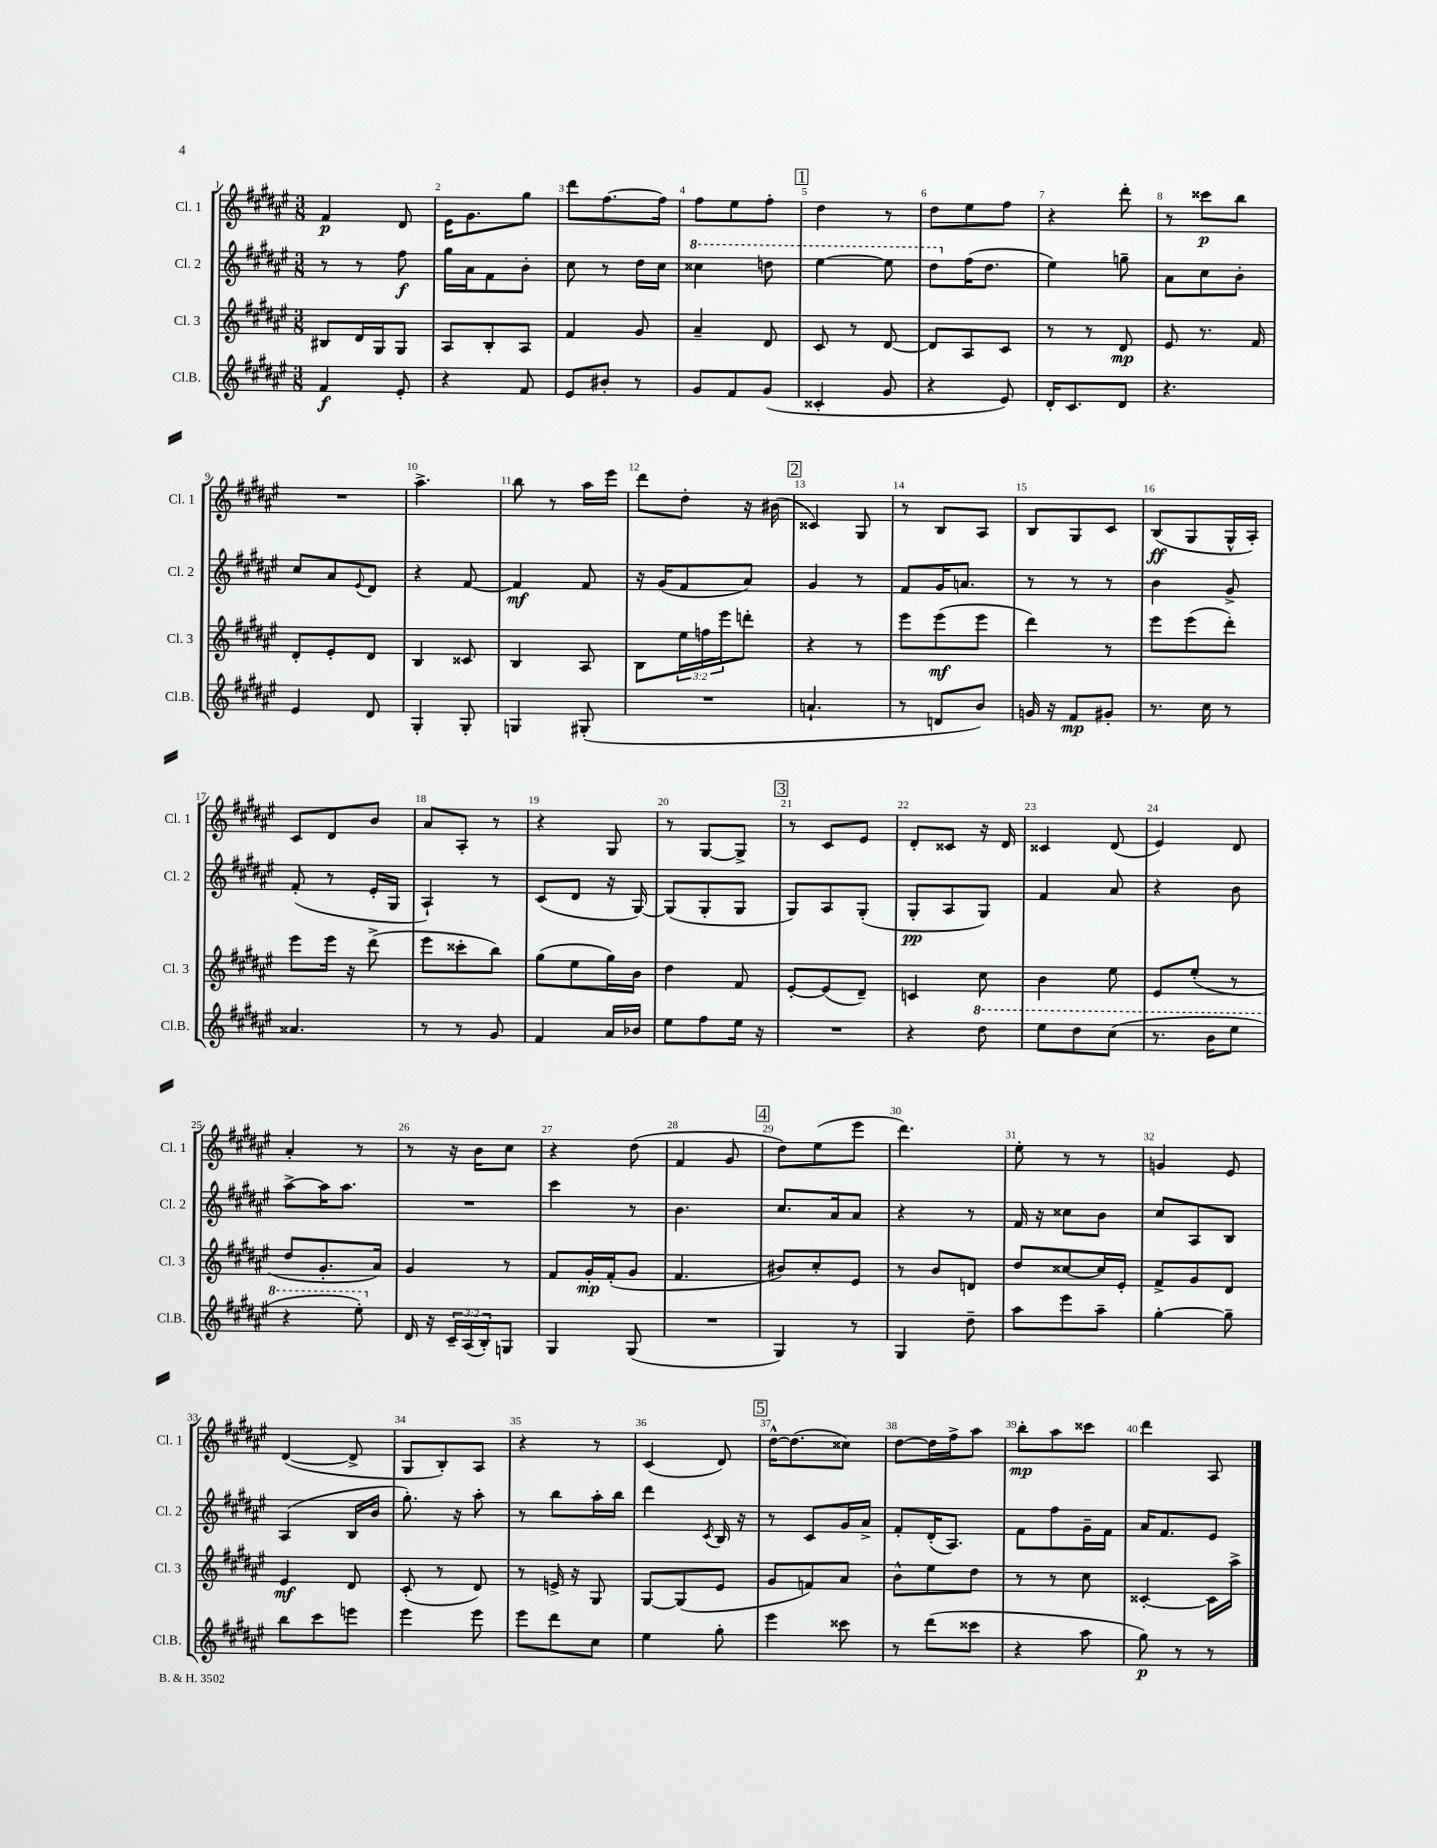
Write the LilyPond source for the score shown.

<<
\new StaffGroup <<
\new Staff = "s0" \with { instrumentName = "Cl. 1" shortInstrumentName = "Cl. 1" } {
    \clef treble \key fis \major \numericTimeSignature \time 3/8
    fis'4\p dis'8 |
    eis'16 gis'8. gis''8 |
    dis'''8 fis''8.~ fis''16 |
    fis''8 eis''8 fis''8-. |
    \mark \markup { \box "1" } dis''4 r8 |
    dis''8 eis''8 fis''8 |
    r4 dis'''8-. |
    r8 cisis'''8\p b''8 |
    R4. |
    ais''4.-> |
    b''8 r8 ais''16 eis'''16 |
    dis'''8 dis''8-. r16 bis'16( |
    \mark \markup { \box "2" } cisis'4) gis8 |
    r8 b8 ais8 |
    b8 gis8 cis'8 |
    b8\ff( gis8 gis16-^ ais16-.) |
    cis'8 dis'8 b'8 |
    ais'8 ais8-. r8 |
    r4 gis8 |
    r8 gis8~ gis8-> |
    \mark \markup { \box "3" } r8 cis'8 eis'8 |
    dis'8-. cisis'8 r16 dis'16 |
    cisis'4 dis'8( |
    eis'4) dis'8 |
    ais'4-. r8 |
    r8 r16 b'16 cis''8 |
    r4 dis''8( |
    fis'4 gis'8 |
    \mark \markup { \box "4" } dis''8) eis''8( eis'''8 |
    dis'''4.) |
    eis''8-. r8 r8 |
    g'4 eis'8 |
    dis'4~( dis'8-> |
    gis8 b8-.) ais8 |
    r4 r8 |
    cis'4( dis'8) |
    \mark \markup { \box "5" } dis''16~-^ dis''8.( cisis''8) |
    dis''8~ dis''16 fis''16-> ais''8 |
    b''8-.\mp ais''8 cisis'''8 |
    dis'''4 ais8 \bar "|." |
}
\new Staff = "s1" \with { instrumentName = "Cl. 2" shortInstrumentName = "Cl. 2" } {
    \clef treble \key fis \major \numericTimeSignature \time 3/8
    r8 r8 fis''8\f |
    gis''16 ais'16 fis'8 b'8-. |
    cis''8 r8 dis''16 cis''16 |
    \ottava #1 cisis'''4 d'''8 |
    \mark \markup { \box "1" } eis'''4~ eis'''8 |
    dis'''8 \ottava #0 fis''16( dis''8. |
    eis''4) g''8-- |
    ais'8 cis''8 b'8-. |
    cis''8 ais'8 \appoggiatura { eis'8 } dis'8 |
    r4 fis'8~ |
    fis'4\mf fis'8 |
    r16 gis'16( fis'8 ais'8) |
    \mark \markup { \box "2" } gis'4 r8 |
    fis'8 gis'16 a'8. |
    r8 r8 r8 |
    b'4 gis'8-> |
    fis'8-.( r8 eis'16-. gis16 |
    ais4-!) r8 |
    cis'8( dis'8 r16 gis16~) |
    gis8( gis8-. gis8 |
    \mark \markup { \box "3" } gis8) ais8 gis8-.( |
    gis8-.\pp ais8 gis8) |
    fis'4 ais'8 |
    r4 b'8 |
    ais''8~-> ais''16 ais''8. |
    R4. |
    cis'''4 r8 |
    b'4. |
    \mark \markup { \box "4" } cis''8. ais'16 ais'8 |
    r4 r8 |
    fis'16 r16 cisis''8 b'8 |
    cis''8 ais8 b8 |
    ais4( b16 b'16 |
    gis''8.-.) r16 ais''8-. |
    r8 b''8 ais''16-. b''16 |
    dis'''4 \acciaccatura { cis'8 } b16 r16 |
    \mark \markup { \box "5" } r8 cis'8 gis'16 ais'16-> |
    fis'8-. dis'16-.( ais8.) |
    fis'8 fis''8 gis'16-- fis'16 |
    ais'16 fis'8. eis'8 \bar "|." |
}
\new Staff = "s2" \with { instrumentName = "Cl. 3" shortInstrumentName = "Cl. 3" } {
    \clef treble \key fis \major \numericTimeSignature \time 3/8 \override Staff.TupletNumber.text = #tuplet-number::calc-fraction-text
    bis8 dis'16 gis16 gis8 |
    ais8 b8-. ais8 |
    fis'4 gis'8 |
    ais'4-- dis'8 |
    \mark \markup { \box "1" } cis'8 r8 dis'8~ |
    dis'8 ais8 cis'8 |
    r8 r8 dis'8\mp |
    eis'8 r8. fis'16 |
    dis'8-. eis'8-. dis'8 |
    b4 cisis'8 |
    b4 ais8 |
    b8 \tuplet 3/2 { eis''16 f''16 eis'''16 } d'''8-. |
    \mark \markup { \box "2" } r4 r8 |
    eis'''8 eis'''8\mf( eis'''8 |
    dis'''4) r8 |
    eis'''8 eis'''8( dis'''8-.) |
    eis'''8 eis'''16 r16 dis'''8->( |
    eis'''8 cisis'''8-. b''8) |
    gis''8( eis''8 gis''16) b'16 |
    dis''4 fis'8 |
    \mark \markup { \box "3" } eis'8~-. eis'8( dis'8--) |
    c'4 cis''8 |
    b'4 eis''8 |
    eis'8 eis''8-.( r8 |
    dis''8 gis'8.-. ais'16) |
    gis'4 r8 |
    fis'8 gis'16-.\mp fis'16-.( gis'8 |
    fis'4. |
    \mark \markup { \box "4" } bis'8) cis''8-. eis'8 |
    r8 b'8 d'8 |
    dis''8 cisis''8~ cisis''16 eis'16-. |
    fis'8-> gis'8 dis'8 |
    eis'4\mf dis'8 |
    cis'8-.( r8 dis'8) |
    r8 e'16-> r16 gis8 |
    gis8~ gis8( eis'8 |
    \mark \markup { \box "5" } gis'8 f'8) ais'8 |
    b'8-^ eis''8 dis''8 |
    r8 r8 cis''8 |
    cisis'4~-. cisis'16 ais''16-> \bar "|." |
}
\new Staff = "s3" \with { instrumentName = "Cl.B." shortInstrumentName = "Cl.B." } {
    \clef treble \key fis \major \numericTimeSignature \time 3/8 \override Staff.TupletNumber.text = #tuplet-number::calc-fraction-text
    fis'4\f eis'8-. |
    r4 fis'8 |
    eis'8 bis'8-. r8 |
    gis'8 fis'8 gis'8( |
    \mark \markup { \box "1" } cisis'4-. gis'8 |
    r4 eis'8) |
    dis'16-. cis'8. dis'8 |
    r4. |
    eis'4 dis'8 |
    gis4-. gis8-. |
    g4 gis8-.( |
    R4. |
    \mark \markup { \box "2" } a'4.-! |
    r8 d'8 b'8) |
    g'16 r16 fis'8\mp gis'8-. |
    r8. cis''16 r8 |
    aisis'4. |
    r8 r8 gis'8 |
    fis'4 ais'16 bes'16 |
    eis''8 fis''8 eis''16 r16 |
    \mark \markup { \box "3" } R4. |
    r4 \ottava #1 dis'''8 |
    eis'''8 dis'''8 cis'''8( |
    r8. b''16 eis'''8 |
    r4 eis'''8-.) \ottava #0 |
    dis'16 r16 \tuplet 3/2 { cis'16-- ais16( b16-.) } g8 |
    gis4 gis8( |
    R4. |
    \mark \markup { \box "4" } gis4) r8 |
    gis4 dis''8-- |
    ais''8 eis'''8 ais''8-- |
    gis''4~-. gis''8-- |
    b''8 cis'''8 e'''8 |
    eis'''4 eis'''8 |
    eis'''8 dis'''8 cis''8 |
    eis''4 gis''8-. |
    \mark \markup { \box "5" } eis'''4 cisis'''8 |
    r8 dis'''8( cisis'''8 |
    r4 ais''8 |
    gis''8\p) r8 r8 \bar "|." |
}
>>
>>
\layout { \context { \Score \override BarNumber.break-visibility = ##(#f #t #t) barNumberVisibility = #all-bar-numbers-visible } }
